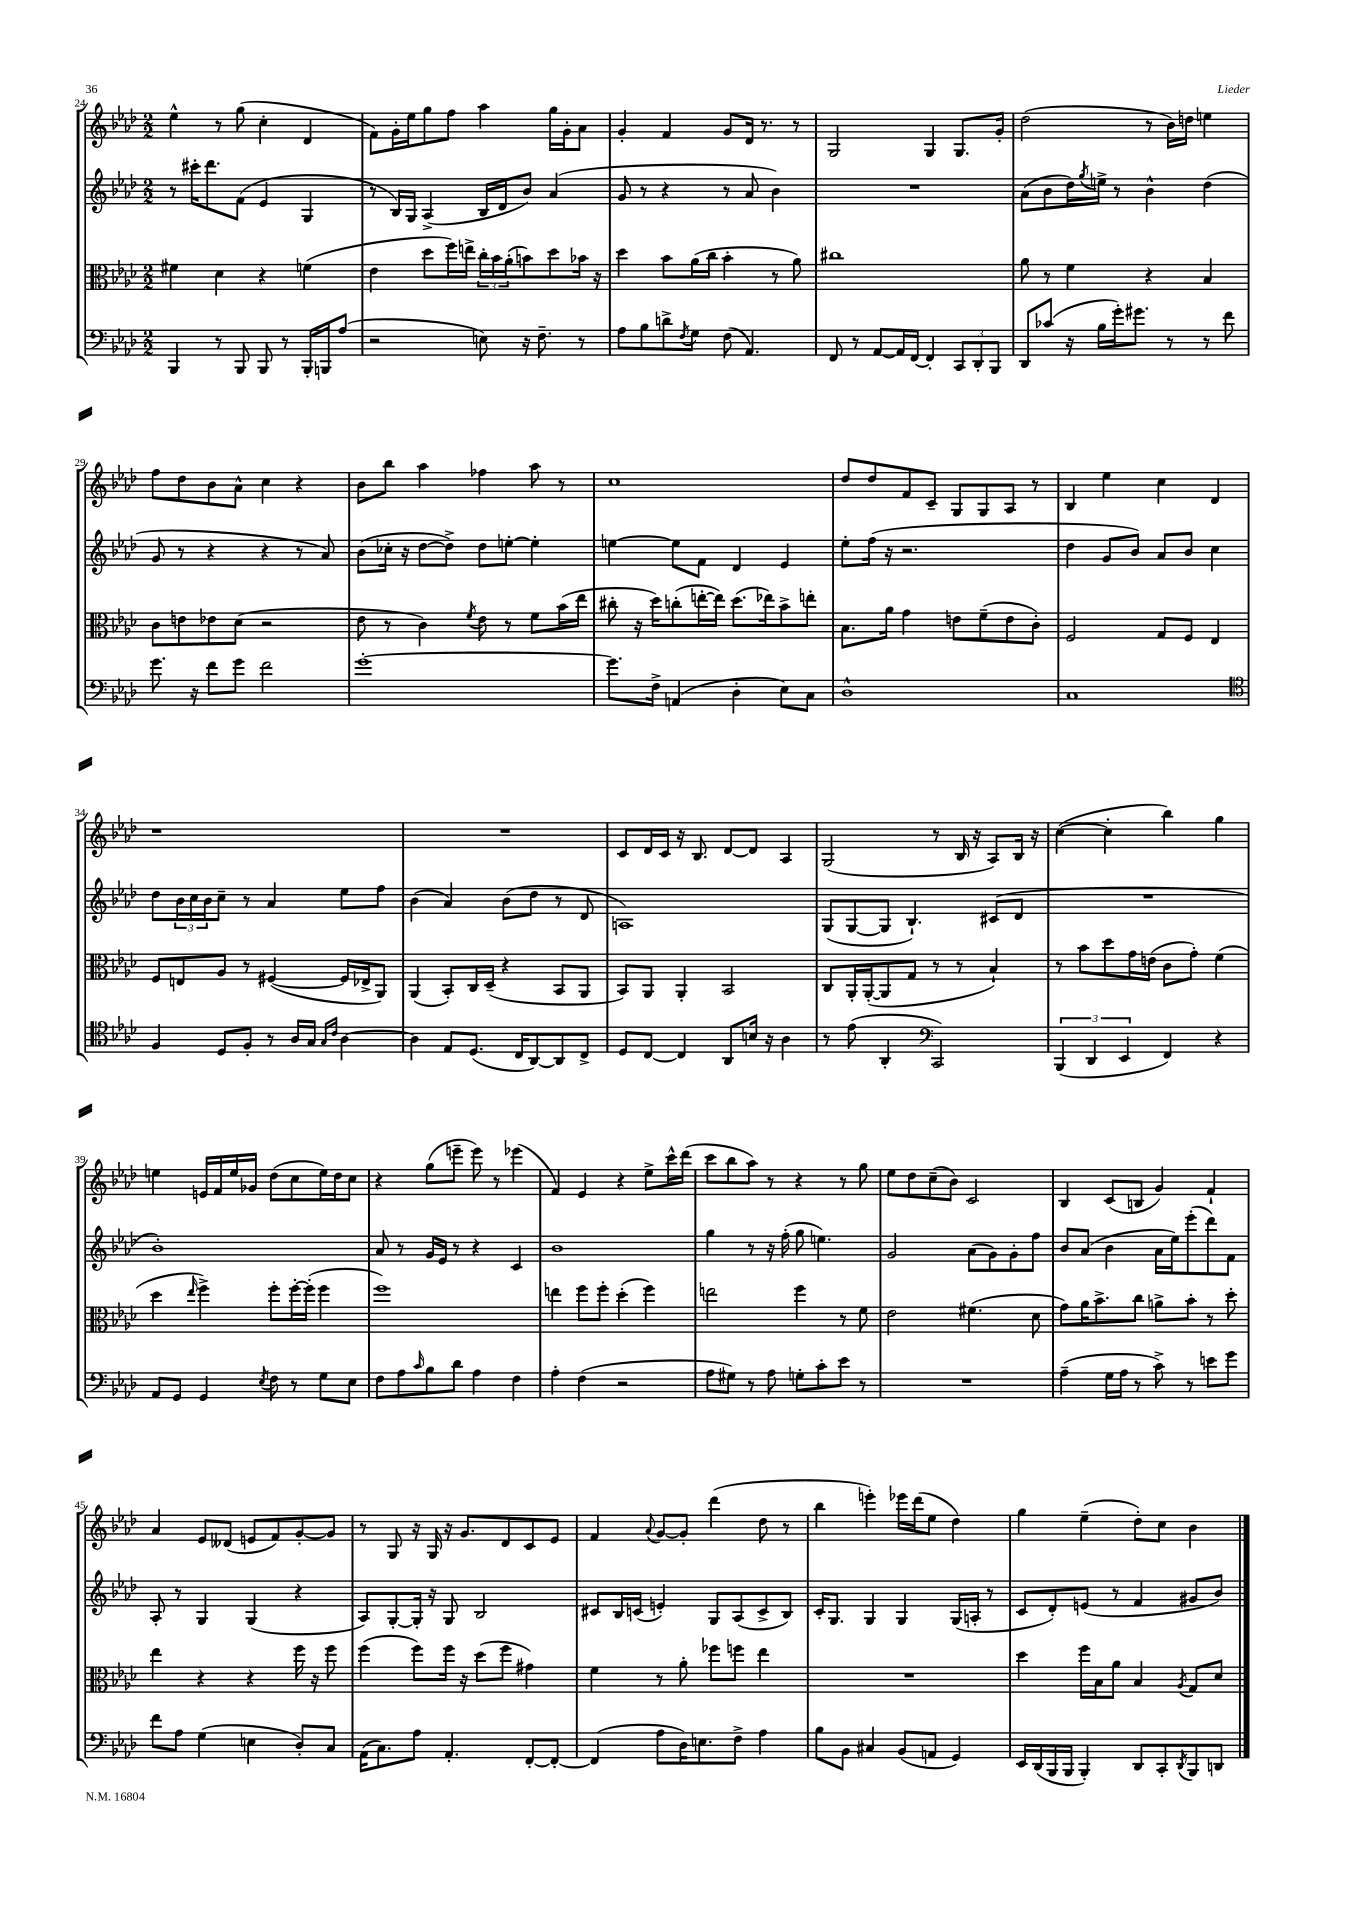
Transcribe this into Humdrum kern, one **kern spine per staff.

**kern	**kern	**kern	**kern
*staff4	*staff3	*staff2	*staff1
*clefF4	*clefC3	*clefG2	*clefG2
*k[b-e-a-d-]	*k[b-e-a-d-]	*k[b-e-a-d-]	*k[b-e-a-d-]
*M2/2	*M2/2	*M2/2	*M2/2
4BBB-	4f#	8r	4ee-^^
.	.	16ccc#'	.
.	.	8.ddd-	.
8r	4d-	.	8r
8BBB-	.	(8f	(8gg
8BBB-	4r	4e-	4cc'
8r	.	.	.
16BBB-'	(4f	4G	4d-
16BBB	.	.	.
(8A-	.	.	.
=	=	=	=
2r	4e-	8r	8f)
.	.	16B-)	16g'
.	.	16G	16ee-
.	8dd-	(4A-^	8gg
.	16ff)	.	8ff
.	16ee^	.	.
8E)	24cc'	16B-	4aa-
.	24b-	.	.
.	.	16d-	.
.	(24a-'	.	.
16r	8b)	8b-)	.
8.F~	.	.	.
.	8dd-	(4a-	16gg
.	.	.	16g'
8r	16b-	.	8a-
.	16r	.	.
=	=	=	=
8A-	4dd-	8g	4g'
8B-	.	8r	.
8d^	8b-	4r	4f
8qF	.	.	.
8G	(16a-	.	.
.	16cc	.	.
(8F	4b-'	8r	8g
4.AA-)	.	8a-	16d-
.	.	.	8.r
.	8r	4b-)	.
.	8a-)	.	8r
=	=	=	=
8FF	1cc#	1r	2G
8r	.	.	.
[8AA-	.	.	.
16AA-]	.	.	.
[16FF	.	.	.
4FF']	.	.	4G
12CC	.	.	8.G
12DD-'	.	.	.
12BBB-	.	.	.
.	.	.	16g'
=	=	=	=
8DD-	8a-	(8a-	(2dd-
(8c-	8r	8b-	.
16r	4f	16dd-)	.
.	.	8qgg	.
16B-	.	16ee^	.
16g')	.	8r	.
8.g#	.	.	.
.	4r	4b-^^	8r
8r	.	.	16b-)
.	.	.	16dd
8r	4B-	(4dd-	4ee
8f	.	.	.
=	=	=	=
8.g	8c	8g	8ff
.	8e	8r	8dd-
16r	.	.	.
8f	8e-	4r	8b-
8g	(8d-	.	8a-^^
2f	2r	4r	4cc
.	.	8r	4r
.	.	8a-)	.
=	=	=	=
[1g'	8e-	(8b-	8b-
.	8r	16cc-'	8bb-
.	.	16r	.
.	4c)	[8dd-	4aa-
.	.	8dd-^])	.
.	8qf	.	.
.	8e-	8dd-	4ff-
.	8r	[8ee'	.
.	8f	4ee']	8aa-
.	(16b-	.	8r
.	16ee-	.	.
=	=	=	=
8.g]	8cc#'	[4ee	1cc
.	16r	.	.
16F^	16dd-)	.	.
(4AA	(8cc'	8ee]	.
.	[16ee'	8f	.
.	16ee])	.	.
4D-'	(8.dd-	4d-	.
.	16ee-)	.	.
8E-)	8b-^	4e-	.
8C	8ee'	.	.
=	=	=	=
1D-^^	8.B-	8ee-'	8dd-
.	.	(16ff	8dd-
.	16a-	16r	.
.	4g	2.r	8f
.	.	.	8c~
.	8e	.	8G
.	(8f~	.	8G
.	8e	.	8A-
.	8c')	.	8r
=	=	=	=
1C	2F	4dd-	4B-
.	.	8g	4ee-
.	.	8b-)	.
.	8G	8a-	4cc
.	8F	8b-	.
.	4E-	4cc	4d-
=	=	=	=
*clefC4	*	*	*
4F	8F	8dd-	1r
.	8E	24b-	.
.	.	24cc	.
.	.	24b-	.
8D-	8A-	8cc~	.
8F'	8r	8r	.
8r	([4F#	4a-	.
16A-	.	.	.
16G	.	.	.
16qqG	.	.	.
16qqc	.	.	.
[4A-	16F#]	8ee-	.
.	16E-^	.	.
.	8AA-)	8ff	.
=	=	=	=
4A-]	(4AA-	(4b-	1r
8E-	8BB-')	4a-)	.
(8.D-	16C	.	.
.	(16D-~	.	.
.	4r	(8b-	.
16C	.	.	.
[8AA-)	.	8dd-	.
8AA-]	8BB-	8r	.
8C^	8AA-	8d-	.
=	=	=	=
8D-	8BB-)	1A)	8c
[8C	8AA-	.	16d-
.	.	.	16c
4C]	4AA-'	.	16r
.	.	.	8.B-
8AA-	2BB-	.	[8d-
16B	.	.	8d-]
16r	.	.	.
4A-	.	.	4A-
=	=	=	=
8r	8C	(8G	(2G
(8e-	16AA-'	[8G	.
.	([16AA-'	.	.
4AA-'	8AA-]	8G]	.
.	8G	4.B-`)	.
*clefF4	*	*	*
2CC)	8r	.	8r
.	8r	.	16B-
.	.	.	16r
.	4B-`)	(8c#	8A-)
.	.	8d-	16B-
.	.	.	16r
=	=	=	=
(6BBB-	8r	1r	([4cc
.	8b-	.	.
6DD-	.	.	.
.	8dd-	.	4cc']
6EE-	.	.	.
.	16g	.	.
.	(16e	.	.
4FF)	8c	.	4bb-)
.	8g')	.	.
4r	(4f	.	4gg
=	=	=	=
8AA-	4dd-	1b-')	4ee
8GG	.	.	.
.	16qqee-	.	.
4GG	4ff^)	.	16e
.	.	.	16f
.	.	.	16ee
.	.	.	16g-
8qE-	.	.	.
8F	8ff'	.	(8dd-
8r	[16ff'	.	8cc
.	(16ff']	.	.
8G	4ff	.	16ee)
.	.	.	16dd-
8E-	.	.	8cc
=	=	=	=
8F	1ff)	8a-	4r
8A-	.	8r	.
16qqc	.	.	.
8B-	.	16g	(8gg
.	.	16e-	.
8d-	.	8r	8eee~
4A-	.	4r	8eee)
.	.	.	8r
4F	.	4c	(4eee-
=	=	=	=
4A-'	4ee	1b-	4f)
(4F	8ff	.	4e-
.	8ff'	.	.
2r	(4dd-'	.	4r
.	4ff)	.	8ee-^
.	.	.	16ccc^^
.	.	.	(16ddd-
=	=	=	=
8A-	2ee	4gg	8ccc
8G#)	.	.	8bb-
8r	.	8r	8aa-)
8A-	.	16r	8r
.	.	(16ff'	.
8G'	4ff	8gg	4r
8c'	.	4.ee)	.
8e-	8r	.	8r
8r	8f	.	8gg
=	=	=	=
1r	2e-	2g	8ee-
.	.	.	8dd-
.	.	.	(8cc~
.	.	.	8b-)
.	(4.f#	(8a-	2c
.	.	8g)	.
.	.	8g'	.
.	8d-	8ff	.
=	=	=	=
(4A-~	8g)	8b-	4B-
.	16a-	(8a-	.
.	8.b-^	.	.
16G	.	4b-	(8c
16A-	.	.	.
8r	8cc	.	8B
8c^)	8a^	16a-	4g)
.	.	16ee-)	.
8r	8b-'	(8eee-'	.
8e	8r	8ddd-)	4f`
8g	8dd-'	8f	.
=	=	=	=
8f	4ee-	8A-'	4a-
8A-	.	8r	.
(4G	4r	4G	8e-
.	.	.	(8d--
4E	4r	(4G	8e
.	.	.	8f)
8D-')	16ff	4r	[8g'
.	16r	.	.
8C	8ff	.	8g]
=	=	=	=
(16AA-	(4ff	8A-)	8r
8.C)	.	.	.
.	.	[8G'	8G
8A-	8ff)	16G']	16r
.	.	16r	16G
4.AA-'	16ff	8G	16r
.	16r	.	8.g
.	(8dd-	2B-	.
.	8ff	.	8d-
[8FF'	4g#)	.	8c
8FF'_	.	.	8e-
=	=	=	=
(4FF]	4f	8c#	4f
.	.	16B-	.
.	.	(16c	.
.	.	.	8qqa-
8A-	8r	4e')	[8g
16D-)	8a-'	.	8g']
8.E	.	.	.
.	8ff-	8G	(4ddd-
8F^	8ff	(8A-	.
4A-	4ee-	8c^	8dd-
.	.	8B-)	8r
=	=	=	=
8B-	1r	16c'	4bb-
.	.	8.G	.
8BB-	.	.	.
4C#	.	4G	4eee')
(8BB-	.	4G	16eee-
.	.	.	(16ddd-
8AA	.	.	8ee-
4GG)	.	(16G	4dd-)
.	.	16A'	.
.	.	8r	.
=	=	=	=
16EE-	4dd-	8c	4gg
(16DD-	.	.	.
16BBB-	.	8d-')	.
16BBB-	.	.	.
4BBB-')	16ff	(8e	(4ee-~
.	16B-	.	.
.	8a-	8r	.
8DD-	4B-	4f	8dd-')
8CC'	.	.	8cc
8qDD-	8qA-	.	.
8BBB-	8G	8g#	4b-
8DD	8d-	8b-)	.
==	==	==	==
*-	*-	*-	*-
